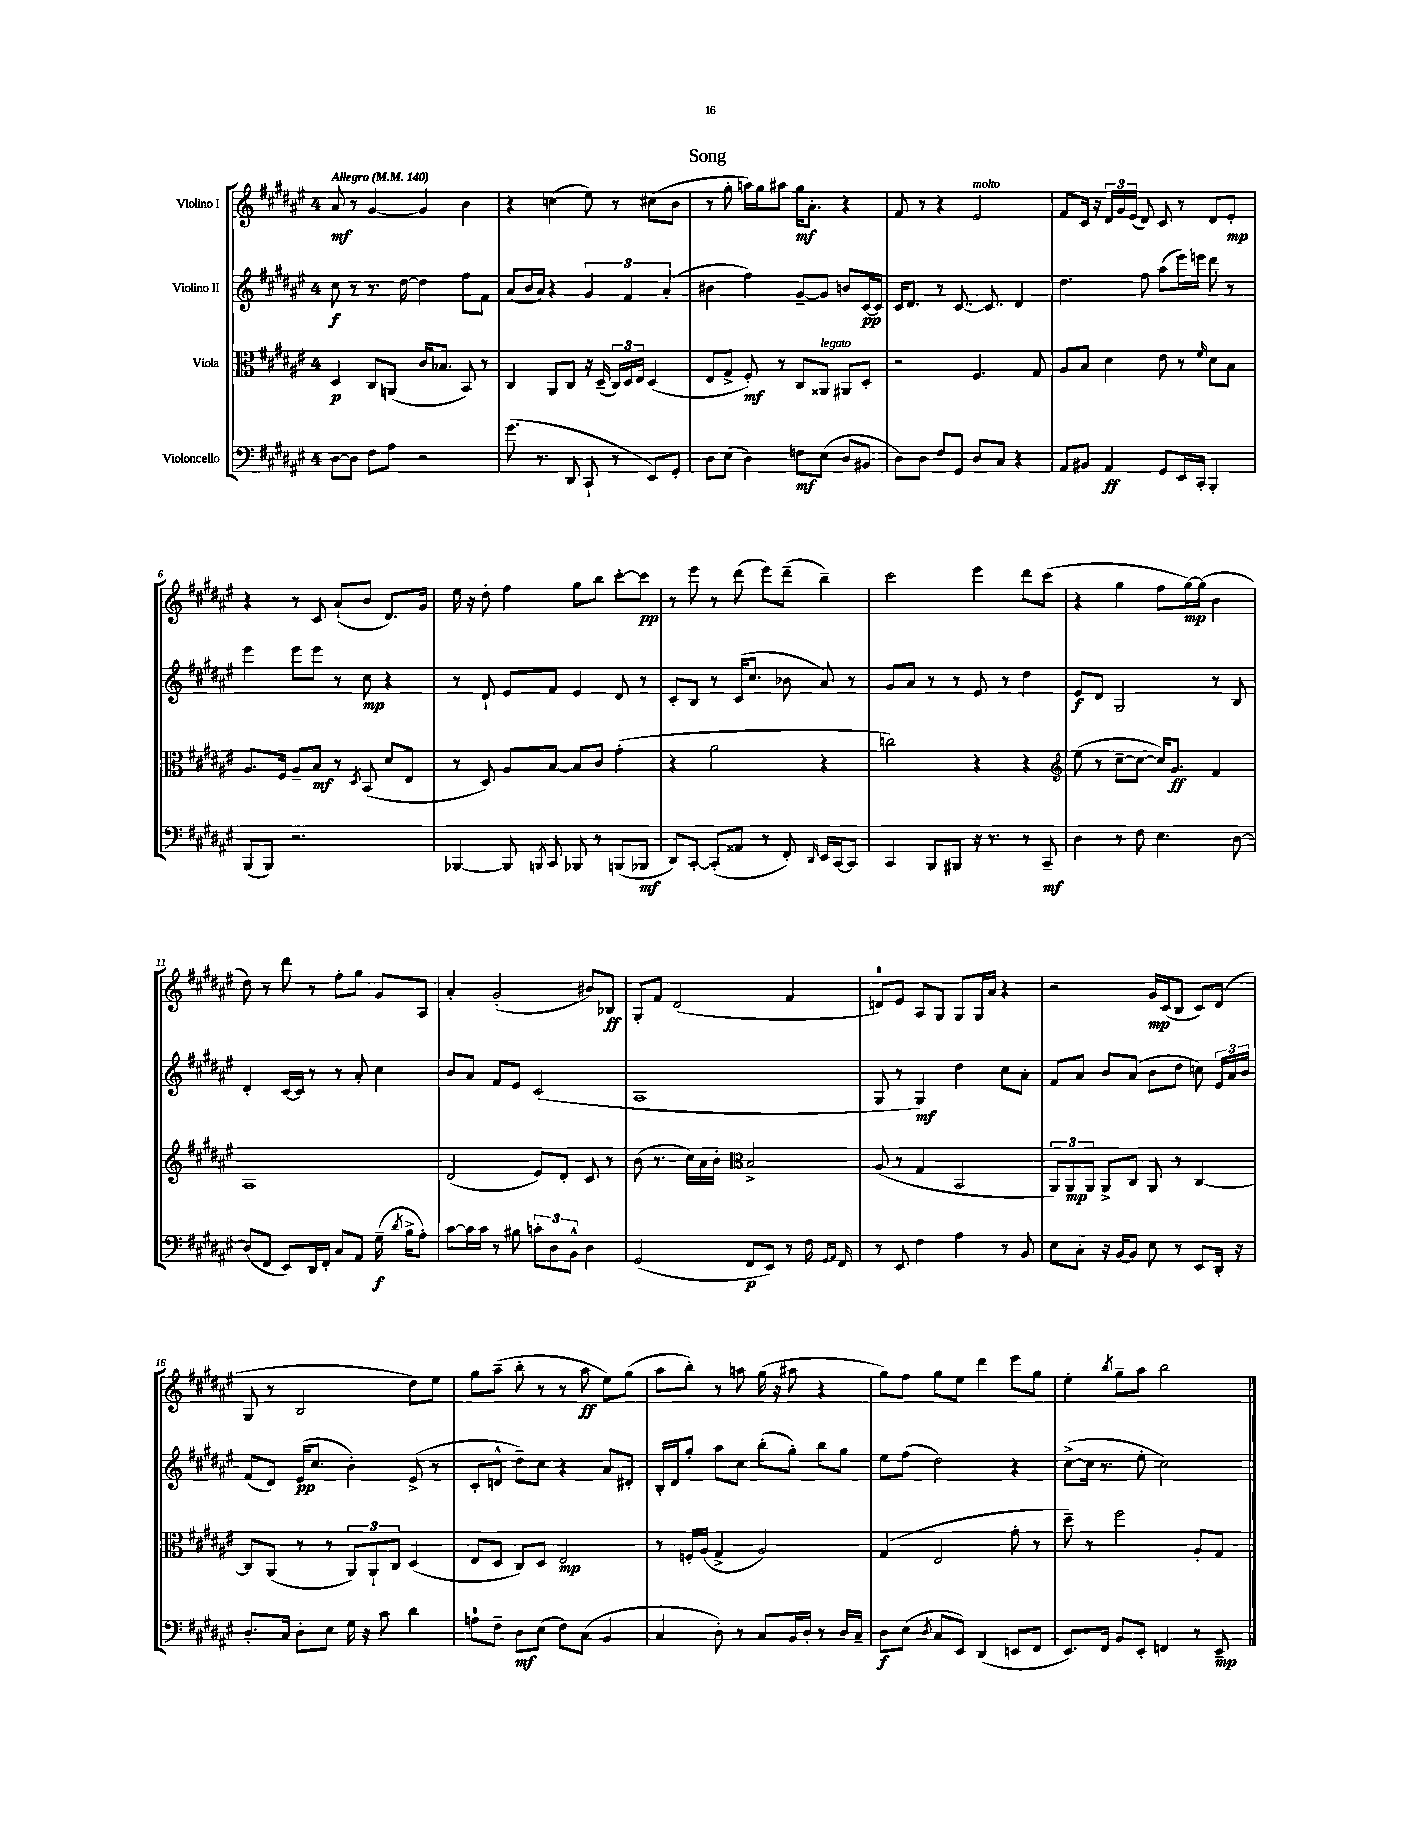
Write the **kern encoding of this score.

**kern	**dynam	**kern	**dynam	**kern	**dynam	**kern	**dynam
*part4	*part4	*part3	*part3	*part2	*part2	*part1	*part1
*staff4	*staff4	*staff3	*staff3	*staff2	*staff2	*staff1	*staff1
*I"Violoncello	*	*I"Viola	*	*I"Violino II	*	*I"Violino I	*
*clefF4	*	*clefC3	*	*clefG2	*	*clefG2	*
*k[f#c#g#d#a#e#]	*	*k[f#c#g#d#a#e#]	*	*k[f#c#g#d#a#e#]	*	*k[f#c#g#d#a#e#]	*
*M4/4	*	*M4/4	*	*M4/4	*	*M4/4	*
*MM140	*	*MM140	*	*MM140	*	*MM140	*
=1	=1	=1	=1	=1	=1	=1	=1
!	!	!	!	!	!	!LO:TX:a:B:t=Allegro	!
[8D#\L	.	4D#/	p	8cc#\	f	8a#/	mf
8D#\J]	.	.	.	8r	.	8r	.
8F#\L	.	8C#/L	.	8.r	.	[4g#/	.
8A#\J	.	(8AAn/J	.	.	.	.	.
.	.	.	.	[16dd#\	.	.	.
2r	.	16c#/KL	.	4dd#\]	.	4g#/]	.
.	.	8.B-X/J	.	.	.	.	.
.	.	8BB/)	.	8ff#\L	.	4b\	.
.	.	8r	.	8f#\J	.	.	.
=2	=2	=2	=2	=2	=2	=2	=2
(8.g#\	.	4C#/	.	(8a#/L	.	4r	.
.	.	.	.	16b/L	.	.	.
8.r	.	.	.	16a#/JJ)	.	.	.
.	.	8AA#/L	.	4r	.	(4ccn\	.
8DD#/	.	8C#/J	.	.	.	.	.
8CC#`/	.	16r	.	6g#/	.	8ee#\)	.
.	.	(16D#~/	.	.	.	.	.
8r	.	24C#/LL)	.	.	.	8r	.
.	.	24D#/	.	6f#/	.	.	.
.	.	24E#/JJ	.	.	.	.	.
8EE#/L)	.	(4D#/	.	.	.	(8cc#X\L	.
.	.	.	.	(6a#'/	.	.	.
8GG#'/J	.	.	.	.	.	8b\J	.
=3	=3	=3	=3	=3	=3	=3	=3
8D#\L	.	8E#/L	.	4b#X\	.	8r	.
(8E#\J	.	8G#^/J	.	.	.	8gg#'\	.
4D#\)	.	8F#'/)	mf	4ff#\)	.	16aan\LL)	.
.	.	.	.	.	.	16gg#\J	.
.	.	8r	.	.	.	8aa#X\J	.
8Fn\L	mf	8C#/L	.	[8g#~/L	.	16gg#\KL	mf
.	.	.	.	.	.	8.a#'\J	.
!	!	!LO:TX:a:i:t=legato	!	!	!	!	!
(8E#\J	.	8AA##X/J	.	8g#/J]	.	.	.
8D#/L	.	8AA#X/L	.	8bn/L	.	4r	.
8BB#X/J	.	8D#'/J	.	[16c#/L	pp	.	.
.	.	.	.	16c#/JJ]	.	.	.
=4	=4	=4	=4	=4	=4	=4	=4
8D#\L)	.	2r	.	16c#/KL	.	8f#/	.
.	.	.	.	8.d#/J	.	.	.
8D#\J	.	.	.	.	.	8r	.
8F#/L	.	.	.	8r	.	4r	.
8GG#/J	.	.	.	[8.c#/	.	.	.
!	!	!	!	!	!	!LO:TX:a:i:t=molto	!
8D#/L	.	4.F#/	.	.	.	2e#/	.
.	.	.	.	8.c#/]	.	.	.
8C#/J	.	.	.	.	.	.	.
4r	.	.	.	4d#/	.	.	.
.	.	8G#/	.	.	.	.	.
=5	=5	=5	=5	=5	=5	=5	=5
8AA#/L	.	8A#/L	.	4.dd#\	.	8f#/L	.
8BB#X/J	.	8B/J	.	.	.	16c#/Jk	.
.	.	.	.	.	.	16r	.
4AA#/	ff	4d#\	.	.	.	24d#/LL	.
.	.	.	.	.	.	24g#/	.
.	.	.	.	.	.	(24e#/JJ	.
.	.	.	.	8ff#\	.	8d#/)	.
8GG#/L	.	8e#\	.	(8aa#\L	.	8c#/	.
16EE#/L	.	8r	.	16eee#\L)	.	8r	.
16CC#'/JJ	.	.	.	16eeen\JJ	.	.	.
.	.	16qqf#/	.	.	.	.	.
4BBB'/	.	8d#\L	.	8ddd#\	.	8d#/L	.
.	.	8B\J	.	8r	.	8e#'/J	mp
!!LO:LB:g=z
=6	=6	=6	=6	=6	=6	=6	=6
(8BBB/L	.	8.A#/L	.	4eee#\	.	4r	.
8BBB/J)	.	.	.	.	.	.	.
.	.	16F#/Jk	.	.	.	.	.
2.r	.	8A#~/L	.	8eee#\L	.	8r	.
.	.	8B/J	mf	8eee#\J	.	8c#/	.
.	.	8r	.	8r	.	(8a#`/L	.
.	.	8qD#/	.	.	.	.	.
.	.	(8BB/	.	8cc#\	mp	8b/J	.
.	.	8d#/L	.	4r	.	8.d#/L)	.
.	.	8E#/J	.	.	.	.	.
.	.	.	.	.	.	16g#/Jk	.
=7	=7	=7	=7	=7	=7	=7	=7
[4BBB-X/	.	8r	.	8r	.	16ee#\	.
.	.	.	.	.	.	16r	.
.	.	8D#/)	.	8d#`/	.	8dd#'\	.
8BBB-/]	.	8A#/L	.	8e#/L	.	4ff#\	.
8qBBBn/	.	.	.	.	.	.	.
8CC#/	.	[8B/J	.	8f#/J	.	.	.
8BBB-X/	.	8B/L]	.	4e#/	.	8gg#\L	.
8r	.	8c#/J	.	.	.	8bb\J	.
(8BBBn/L	.	(4g#'\	.	8d#/	.	[8ccc#'\L	.
8BBB-X/J	mf	.	.	8r	.	8ccc#\J]	pp
=8	=8	=8	=8	=8	=8	=8	=8
8DD#/L)	.	4r	.	8c#'/L	.	8r	.
[8CC#'/J	.	.	.	8B/J	.	8eee#\	.
(8CC#'/L]	.	2a#\	.	8r	.	8r	.
8AA##X/J	.	.	.	(16c#/KL	.	(8ddd#\	.
.	.	.	.	8.cc#/J	.	.	.
8r	.	.	.	.	.	8eee#\L)	.
8FF#'/)	.	.	.	8b-X\	.	(8ddd#~\J	.
16qqDD#/	.	.	.	.	.	.	.
16EE#/LL	.	4r	.	8a#/)	.	4bb~\)	.
[16CC#/J	.	.	.	.	.	.	.
8CC#/J]	.	.	.	8r	.	.	.
=9	=9	=9	=9	=9	=9	=9	=9
4CC#/	.	2ccn\)	.	8g#/L	.	2ccc#\	.
.	.	.	.	8a#/J	.	.	.
8BBB/L	.	.	.	8r	.	.	.
8BBB#X/J	.	.	.	8r	.	.	.
16r	.	4r	.	8e#/	.	4eee#\	.
8.r	.	.	.	.	.	.	.
.	.	.	.	8r	.	.	.
8r	.	4r	.	4dd#\	.	8ddd#\L	.
8CC#~/	mf	.	.	.	.	(8ccc#\J	.
=10	=10	=10	=10	=10	=10	=10	=10
*	*	*clefG2	*	*	*	*	*
4D#\	.	(8ee#\	.	8e#/L	f	4r	.
.	.	8r	.	8d#/J	.	.	.
8r	.	[8cc#~\L	.	2G#/	.	4gg#\	.
8F#\	.	8cc#\J_	.	.	.	.	.
4.E#\	.	16cc#/KL])	.	.	.	8ff#\L	.
.	.	8.g#/J	ff	.	.	.	.
.	.	.	.	.	.	[16gg#\L)	mp
.	.	.	.	.	.	(16gg#\JJ]	.
.	.	4f#/	.	8r	.	4b\	.
[8D#\	.	.	.	8B/	.	.	.
!!LO:LB:g=z
=11	=11	=11	=11	=11	=11	=11	=11
(8D#/L]	.	1A#	.	4d#'/	.	8dd#\)	.
8FF#/J	.	.	.	.	.	8r	.
8EE#/L)	.	.	.	[16c#/LL	.	8ddd#\	.
.	.	.	.	16c#/JJ]	.	.	.
16DD#/L	.	.	.	8r	.	8r	.
16FF#'/JJ	.	.	.	.	.	.	.
8C#/L	.	.	.	8r	.	8ff#'\L	.
8AA#/J	.	.	.	8a#'/	.	8gg#\J	.
(16G#~\	f	.	.	4cc#\	.	8g#/L	.
8qd#/	.	.	.	.	.	.	.
16B^\KL	.	.	.	.	.	.	.
8A#'\J)	.	.	.	.	.	8A#/J	.
=12	=12	=12	=12	=12	=12	=12	=12
[8c#\L	.	(2d#/	.	8b/L	.	4a#'/	.
16c#\L]	.	.	.	8a#/J	.	.	.
16c#\JJ	.	.	.	.	.	.	.
8r	.	.	.	8f#/L	.	(2g#'/	.
8B#X\	.	.	.	8e#/J	.	.	.
12cn'\L	.	8e#/L)	.	(2c#/	.	.	.
12D#\	.	.	.	.	.	.	.
.	.	8d#'/J	.	.	.	.	.
12BB^^\J	.	.	.	.	.	.	.
4D#\	.	8c#/	.	.	.	8b#X/L)	.
.	.	8r	.	.	.	8B-X/J	ff
=13	=13	=13	=13	=13	=13	=13	=13
(2GG#/	.	(8b\	.	1A#	.	8G#'/L	.
.	.	8.r	.	.	.	8f#/J	.
.	.	.	.	.	.	(2d#/	.
.	.	16cc#\LL)	.	.	.	.	.
.	.	16a#\	.	.	.	.	.
.	.	16b'\JJ	.	.	.	.	.
*	*	*clefC3	*	*	*	*	*
8FF#/L	p	2B^/	.	.	.	.	.
8EE#/J)	.	.	.	.	.	.	.
8r	.	.	.	.	.	4f#/	.
16F#\	.	.	.	.	.	.	.
16qqGG#/LL	.	.	.	.	.	.	.
16qqAA#/JJ	.	.	.	.	.	.	.
16FF#/	.	.	.	.	.	.	.
=14	=14	=14	=14	=14	=14	=14	=14
8r	.	(8A#/	.	8G#/	.	8dn/L)	.
8EE#/	.	8r	.	8r	.	8e#/J	.
4F#\	.	4G#/	.	4G#/)	mf	8A#/L	.
.	.	.	.	.	.	8G#/J	.
4A#\	.	2BB/	.	4dd#\	.	8G#/L	.
.	.	.	.	.	.	16G#/L	.
.	.	.	.	.	.	16a#/JJ	.
8r	.	.	.	8cc#\L	.	4r	.
8BB/	.	.	.	8a#'\J	.	.	.
=15	=15	=15	=15	=15	=15	=15	=15
8E#\L	.	12AA#/L)	.	8f#/L	.	2r	.
.	.	12AA#/	mp	.	.	.	.
8C#'\J	.	.	.	8a#/J	.	.	.
.	.	12AA#/J	.	.	.	.	.
16r	.	8AA#^/L	.	8b/L	.	.	.
[16BB/KL	.	.	.	.	.	.	.
8BB/J]	.	8C#/J	.	(8a#/J	.	.	.
8E#\	.	8AA#/	.	8b\L	.	16g#/LL	mp
.	.	.	.	.	.	(16c#/J	.
8r	.	8r	.	8dd#\J	.	8B/J	.
8EE#/L	.	[4C#/	.	8ccn\)	.	8c#/L)	.
16DD#'/Jk	.	.	.	24e#/LL	.	(8d#/J	.
.	.	.	.	24a#/	.	.	.
16r	.	.	.	.	.	.	.
.	.	.	.	24b/JJ	.	.	.
!!LO:LB:g=z
=16	=16	=16	=16	=16	=16	=16	=16
8.D#'/L	.	8C#/L]	.	(8f#/L	.	8G#/	.
.	.	(8AA#/J	.	8d#/J)	.	8r	.
16C#/Jk	.	.	.	.	.	.	.
8D#'\L	.	8r	.	(16e#/KL	pp	2B/	.
.	.	.	.	8.cc#/J	.	.	.
8E#\J	.	8r	.	.	.	.	.
16G#\	.	12AA#/L)	.	4b'\)	.	.	.
16r	.	.	.	.	.	.	.
.	.	12AA#`/	.	.	.	.	.
8c#\	.	.	.	.	.	.	.
.	.	12C#/J	.	.	.	.	.
4d#\	.	(4D#/	.	(8e#^/	.	8dd#\L)	.
.	.	.	.	8r	.	8ee#\J	.
=17	=17	=17	=17	=17	=17	=17	=17
8An\L	.	8E#/L	.	8c#'/L	.	8gg#\L	.
8F#~\J	.	8D#/J	.	8dn^^/J	.	(8aa#~\J	.
8D#\L	mf	8C#/L)	.	8dd#~\L)	.	8bb'\	.
(8E#\J	.	8D#/J	.	8cc#\J	.	8r	.
8F#\L)	.	2E#/	mp	4r	.	8r	.
(8C#\J	.	.	.	.	.	8aa#\	ff
4BB/	.	.	.	8a#/L	.	8ee#\L)	.
.	.	.	.	8d#X'/J	.	(8gg#\J	.
=18	=18	=18	=18	=18	=18	=18	=18
4C#/	.	8r	.	16B'/LL	.	8aa#\L	.
.	.	.	.	16d#/J	.	.	.
.	.	16Fn'/LL	.	8gg#'/J	.	8bb'\J)	.
.	.	(16A#/JJ	.	.	.	.	.
8D#'\)	.	4G#^/	.	8aa#\L	.	8r	.
8r	.	.	.	8cc#\J	.	8aan\	.
8C#/L	.	2A#/)	.	(8bb'\L	.	(16gg#\	.
.	.	.	.	.	.	16r	.
16BB/L	.	.	.	8gg#'\J)	.	8aa#X\	.
16D#'/JJ	.	.	.	.	.	.	.
8r	.	.	.	8bb\L	.	4r	.
16D#/LL	.	.	.	8gg#\J	.	.	.
16C#~/JJ	.	.	.	.	.	.	.
=19	=19	=19	=19	=19	=19	=19	=19
8D#\L	f	(4G#/	.	8ee#\L	.	8gg#\L)	.
(8E#\J	.	.	.	(8ff#\J	.	8ff#\J	.
8qD#/	.	.	.	.	.	.	.
8C#/L	.	2E#/	.	2dd#\)	.	8gg#\L	.
8EE#/J)	.	.	.	.	.	8ee#\J	.
(4DD#/	.	.	.	.	.	4ddd#\	.
8EEn/L	.	8g#'\	.	4r	.	8eee#\L	.
8FF#/J	.	8r	.	.	.	8gg#\J	.
=20	=20	=20	=20	=20	=20	=20	=20
8.EE#/L)	.	8dd#~\)	.	([8cc#^\L	.	4ee#'\	.
.	.	8r	.	16cc#\Jk]	.	.	.
16FF#/Jk	.	.	.	8.r	.	.	.
.	.	.	.	.	.	8qbb/	.
8BB/L	.	2ff#\	.	.	.	8gg#~\L	.
8EE#'/J	.	.	.	8ee#'\	.	8aa#\J	.
4FFn/	.	.	.	2cc#\)	.	2bb\	.
8r	.	8A#'/L	.	.	.	.	.
8EE#~/	mp	8G#/J	.	.	.	.	.
==	==	==	==	==	==	==	==
*-	*-	*-	*-	*-	*-	*-	*-
